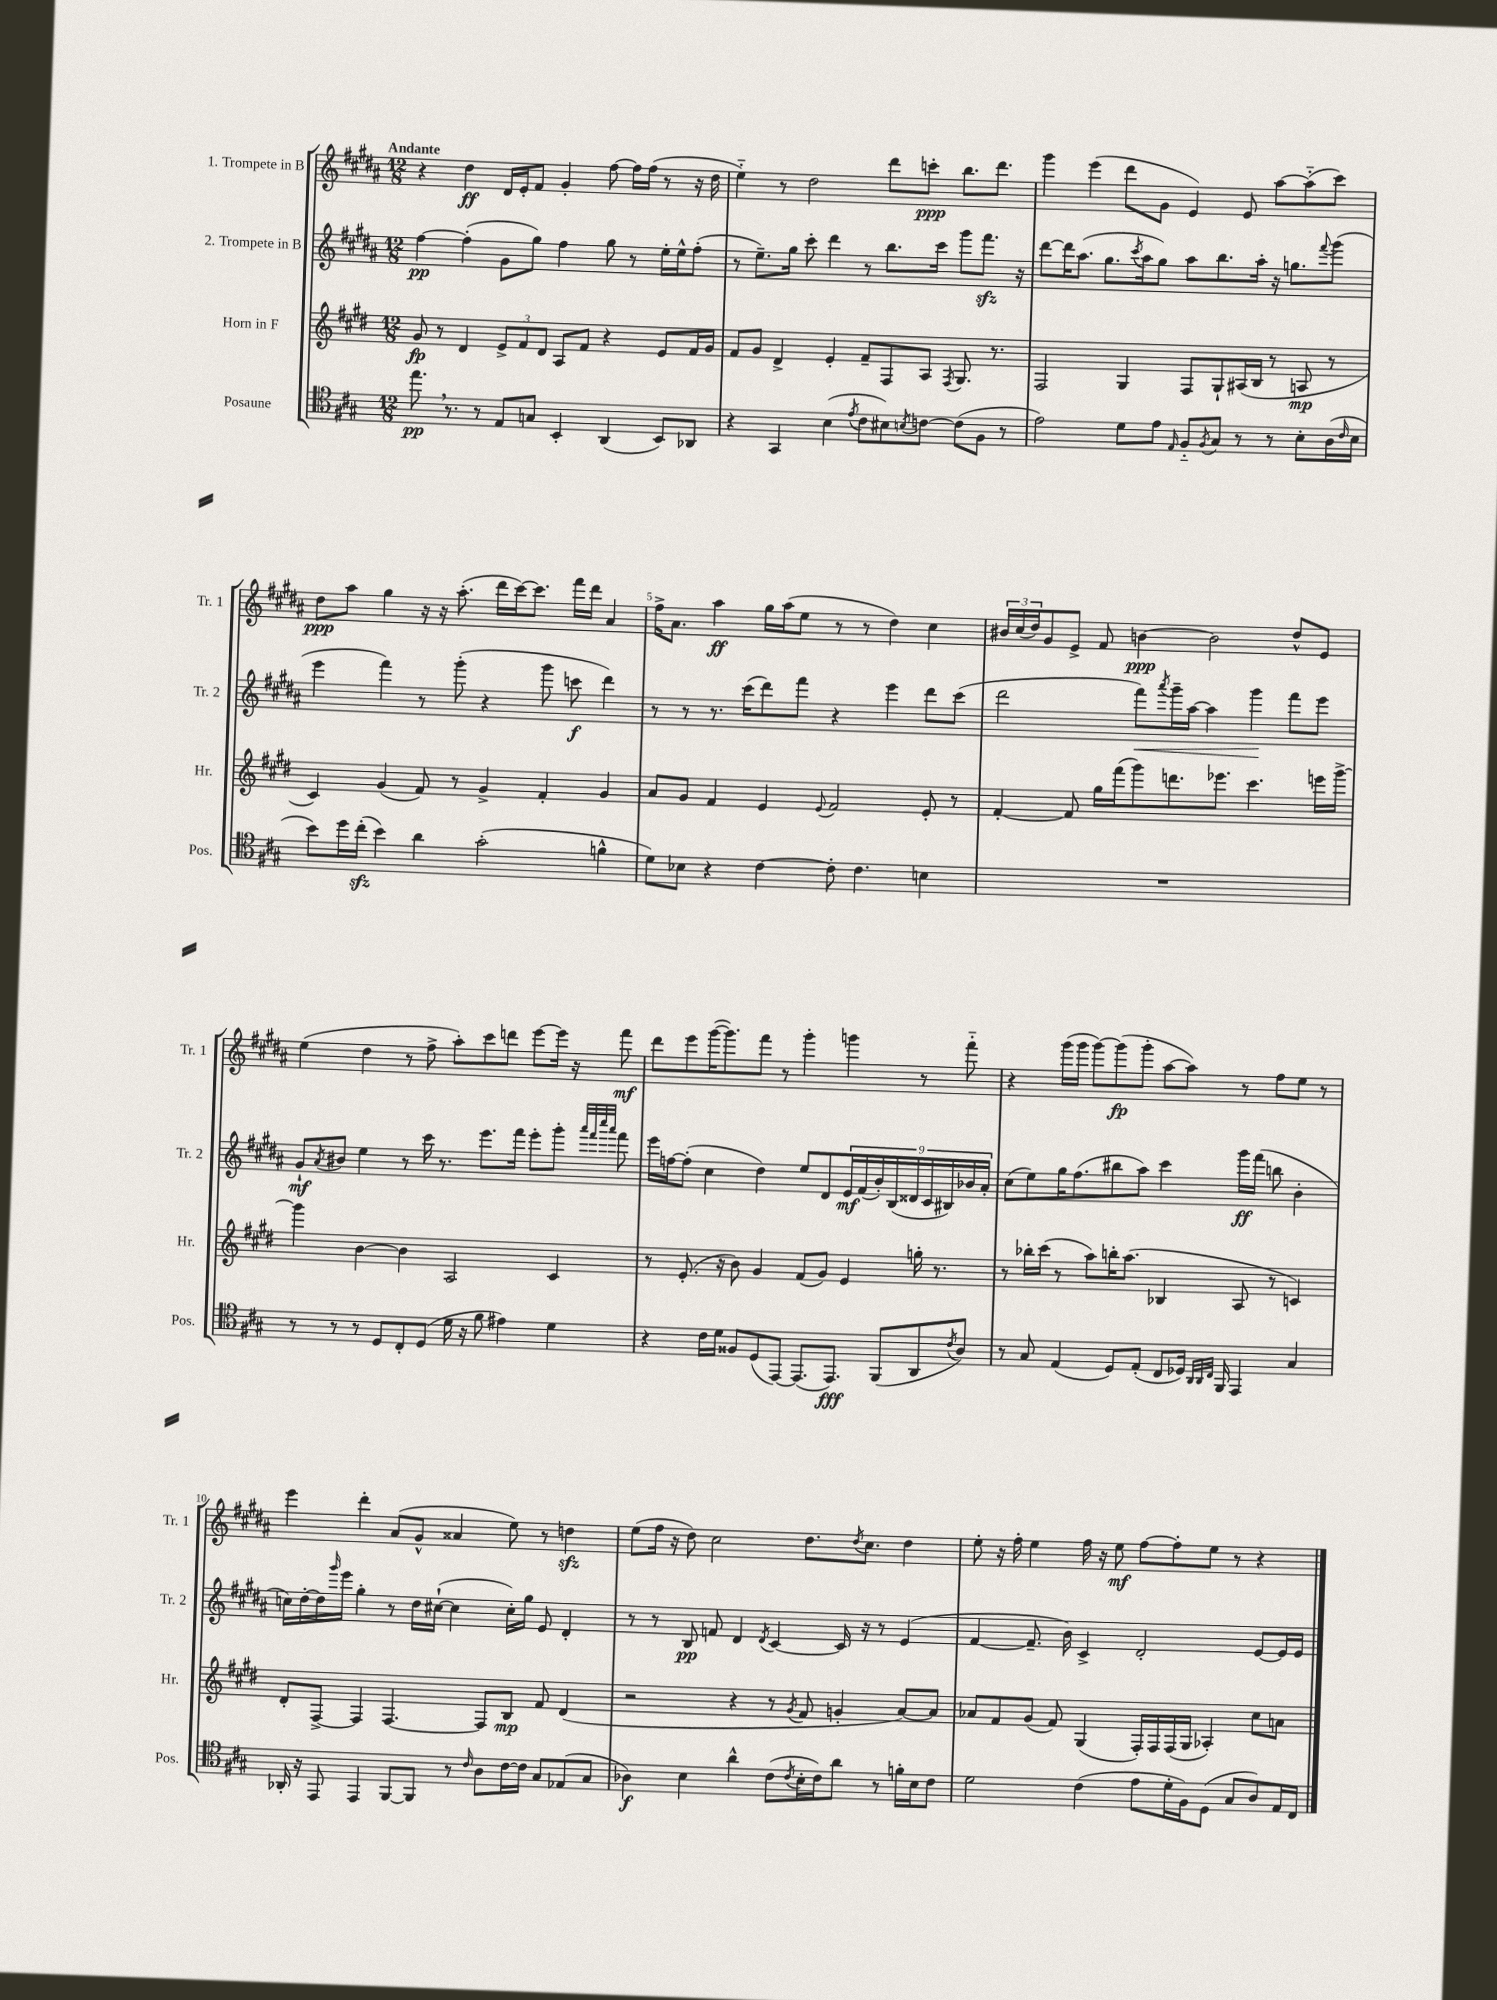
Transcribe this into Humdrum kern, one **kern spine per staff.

**kern	**kern	**kern	**kern
*staff4	*staff3	*staff2	*staff1
*clefC4	*clefG2	*clefG2	*clefG2
*k[f#c#g#]	*k[f#c#g#d#]	*k[f#c#g#d#a#]	*k[f#c#g#d#a#]
*M12/8	*M12/8	*M12/8	*M12/8
8.ee	8g#	[4ff#	4r
.	8r	.	.
8.r	.	.	.
.	4d#	(4ff#']	4dd#
8r	.	.	.
8E	12e^	8g#	16d#
.	.	.	16e'
.	12f#	.	.
8G	.	8gg#)	8f#
.	12d#	.	.
4BB'	8A	4ff#	4g#'
.	8f#	.	.
(4AA	4r	8gg#	[8ff#
.	.	8r	16ff#]
.	.	.	(16ff#
8BB)	8e	16ee'	8r
.	.	16ee^^	.
8AA-	16f#	(8ff#'	16r
.	16g#	.	16dd#
=	=	=	=
4r	8f#	8r	4ee'~)
.	8g#	8.ee~)	.
4GG#	4d#^	.	8r
.	.	16gg#	.
.	.	8ccc#'	2dd#
(4B	4e'	4ddd#	.
8qe	.	.	.
8c#	8f#~	8r	.
8B#)	8F#	8.bb	8ddd#
8qB	.	.	.
[8c	8A	.	8ccc'
.	.	16ccc#	.
.	8qF#	.	.
(8c]	8.G#	8ggg#	8.bb
8F#	.	8.fff#	.
.	8.r	.	8.ddd#
8r	.	.	.
.	.	16r	.
=	=	=	=
2e)	2F#	[8ddd#	4ggg#
.	.	16ddd#]	.
.	.	(8.aa#	.
.	.	.	(4eee
.	.	8.gg#	.
8d	4G#	.	8ddd#
.	.	8qccc#	.
.	.	16aa#	.
8e	.	8gg#)	8g#
16qqE	.	.	.
8F#'~	8F#	8aa#	4e)
8qF#	.	.	.
8G#	8G#`	8.bb	.
8r	(16A#	.	8e
.	16B	16aa#'	.
8r	8r	16r	[8aa#
.	.	8.gg	.
8B'	8A	.	(8aa#'~]
.	.	8qqfff#	.
(16A	8r	(8ggg#	8ccc#)
16qqc#	.	.	.
16B	.	.	.
=	=	=	=
8b)	4c#)	4eee	8dd#
16dd	.	.	8aa#
(16cc#'	.	.	.
4b)	(4g#	4fff#)	4gg#
4a	8f#)	8r	16r
.	.	.	16r
.	8r	(8ggg#'	(8.aa#'
(2g#'	4g#^	4r	.
.	.	.	16ddd#
.	.	.	[16ccc#)
.	.	.	8.ccc#]
.	4f#'	8ggg#	.
.	.	8ccc	16fff#
.	.	.	16ddd#
4f^^	4g#	4ddd#)	4a#
=	=	=	=
8d)	8a	8r	16ff#^
.	.	.	8.a#
8B-	8g#	8r	.
4r	4f#	8.r	4aa#
.	.	(16ccc#	.
[4c#	4e	8ddd#)	16gg#
.	.	.	(16aa#
.	.	8fff#	8ee
.	8qqe	.	.
8c#']	2f#	4r	8r
4.c#	.	.	8r
.	.	4eee	4dd#)
4B	8e'	8ddd#	4cc#
.	8r	(8ccc#	.
=	=	=	=
1.r	[4f#'	2ddd#	24b#
.	.	.	(24cc#
.	.	.	24dd#)
.	.	.	8g#
.	8f#]	.	8e^
.	16gg#	.	8f#
.	(16fff#	.	.
.	8ggg#)	8fff#)	[4b
.	.	8qaaa#	.
.	8.ddd	16ggg#~	.
.	.	[16aa#	.
.	.	4aa#]	2b]
.	8.eee-	.	.
.	4.ccc#	4ggg#	.
.	.	8fff#	8dd#^^
.	16eee	8eee	8e
.	[16ggg#^	.	.
=	=	=	=
8r	4ggg#]	8g#`	(4ee
.	.	8qa#	.
8r	.	8b#	.
8r	[4b	4ee	4dd#
8D	.	.	.
8C#'	4b]	8r	8r
(8D	.	16ccc#	8ff#^
.	.	8.r	.
16d	2A	.	8aa#')
16r	.	.	.
8f#	.	8.eee	8ccc#
4e#)	.	.	8ddd
.	.	16fff#	.
.	.	8eee'	[8eee
4d	4c#	8ggg#'	16eee]
.	.	.	16r
.	.	32qqaaa#	.
.	.	32qqfff#	.
.	.	32qqcccc#	.
.	.	32qqaaa#	.
.	.	8fff#	8fff#
=	=	=	=
4r	8r	16eee	8ddd#
.	.	[16ff	.
.	(8.e'	(8ff']	8eee
16c#	.	4cc#	([16ggg#
16d	16r	.	8.ggg#])
8F##	8b)	.	.
(8D	4g#	4dd#)	8fff#
[8EE)	.	.	8r
(8.EE]	(8f#	8ee	4ggg#'
.	8g#)	8d#	.
8.EE)	.	.	.
.	4e	18e	4ggg
.	.	(18f#	.
.	.	18b')	.
(8FF#	.	.	.
.	.	(18B	.
.	.	18d##	.
8AA	16gg'	.	8r
.	.	18c#	.
.	8.r	.	.
.	.	18B#)	.
8qc#	.	.	.
8A)	.	.	8fff#'~
.	.	18b-	.
.	.	18a#'	.
=	=	=	=
8r	8r	(8cc#	4r
8G#	16bb-'	8ee)	.
.	(16ccc#	.	.
(4E	8r	16gg#	(16ggg#
.	.	(8.ff#	16ggg#
.	8aa)	.	[8ggg#)
8D)	16bb'	8bb#	(8ggg#]
.	(8.aa	.	.
(8E'	.	8aa#)	8ggg#'
8C#	4B-	4ccc#	[8aa#
16D-)	.	.	8aa#])
32qqAA	.	.	.
32qqAA	.	.	.
32qqC#	.	.	.
16FF#	.	.	.
4EE	8A	16ggg#	8r
.	.	(16fff#	.
.	8r	8bb	8ff#
4G#	4c)	4b'	8ee
.	.	.	8r
=	=	=	=
16AA-'	8d#'	16cc)	4eee
16r	.	[16dd#'	.
8EE	[8F#^	16dd#]	.
.	.	16qqggg#	.
.	.	16eee	.
4EE	4F#]	4gg#'	4ddd#'
[8FF#	[4.F#	8r	(8a#
8FF#]	.	16dd#	8g#^^
.	.	([16cc#`	.
8r	.	4cc#]	4a##
16qqc#	.	.	.
8A	8F#]	.	.
[16c#	8B	16cc#')	8ee)
16c#]	.	16gg#	.
8G#	8f#	8e	8r
(8E-	(4d#	4d#'	4dd
8G#	.	.	.
=	=	=	=
4A-)	2r	8r	(8ee
.	.	8r	16ff#
.	.	.	16r
4B	.	8B	8dd#)
.	.	8f	2cc#
4a^^	4r	4d#	.
.	.	8qd#	.
(8c#	8r	[4c#	.
8qc#	8qg#	.	.
16B'	8f#	.	8.dd#
16c#)	.	.	.
8a	4g'	16c#]	.
.	.	.	8qdd#
.	.	16r	8.cc#
8r	.	8r	.
16f'	[8a)	(4e	4dd#
16B	.	.	.
8c#	8a]	.	.
=	=	=	=
2d	8a-	[4f#	8ee'
.	8f#	.	16r
.	.	.	16ff#'
.	(8g#	8.f#~]	4ee
.	8f#)	.	.
.	.	16b)	.
(4c#	(4G#	4c#^	16ff#
.	.	.	16r
.	.	.	8ee
8e	16F#')	2d#'	[8ff#
.	16F#	.	.
16d'	(16F#	.	8ff#']
16F#)	16G#	.	.
(8D	4A-')	.	8ee
8G#	.	.	8r
8A)	8cc#	[8e	4r
16E	8a	16e]	.
16C#	.	16e	.
==	==	==	==
*-	*-	*-	*-
